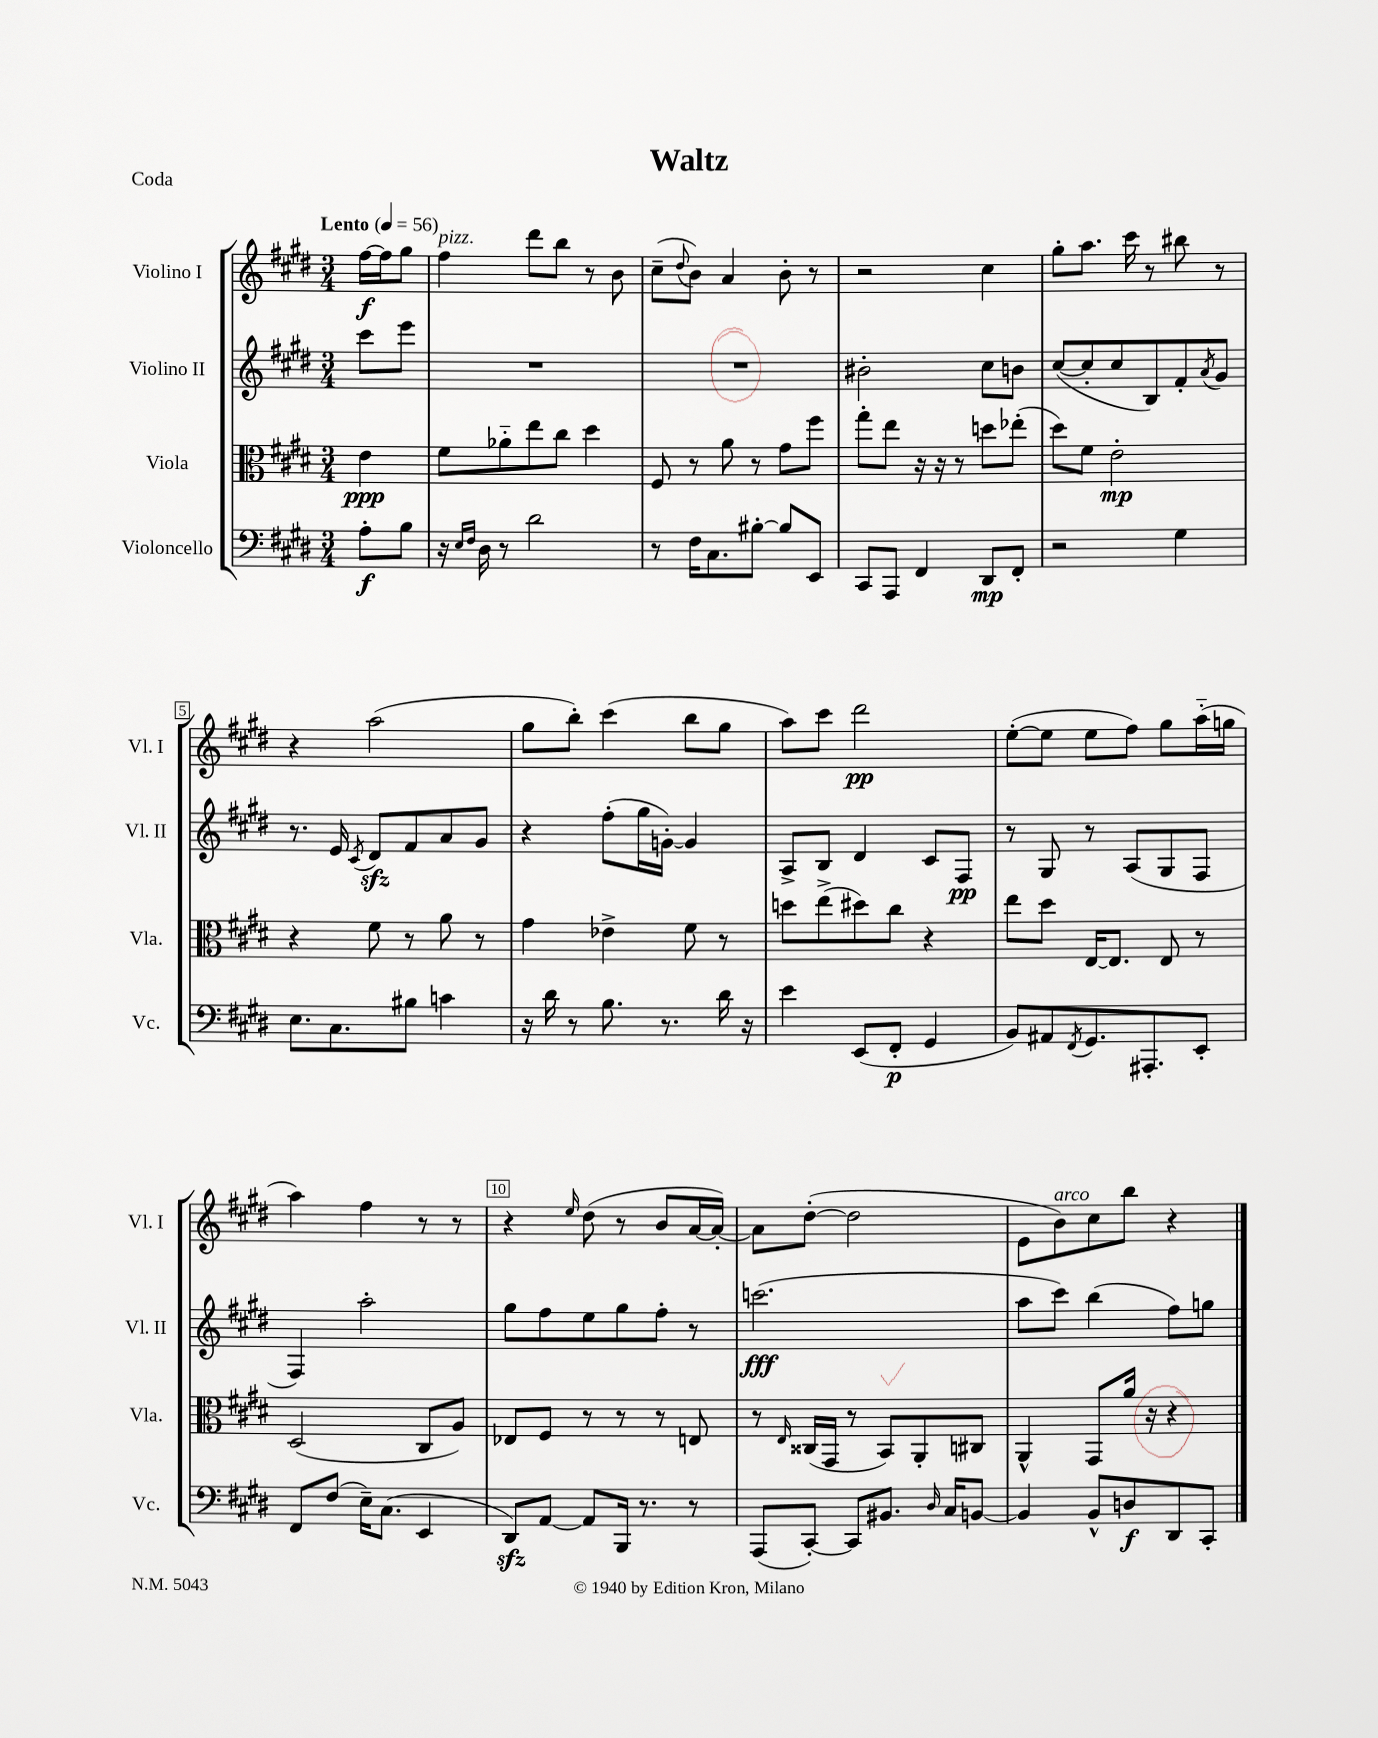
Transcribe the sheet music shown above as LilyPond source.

\header { title = "Waltz" piece = "Coda" }
<<
\new StaffGroup <<
\new Staff = "s0" \with { instrumentName = "Violino I" shortInstrumentName = "Vl. I" } {
    \clef treble \key e \major \numericTimeSignature \time 3/4 \partial 4 \tempo "Lento" 4 = 56
    fis''16~\f fis''16 gis''8 |
    fis''4^\markup { \italic "pizz." } dis'''8 b''8 r8 b'8 |
    cis''8--( \appoggiatura { dis''8 } b'8) a'4 b'8-. r8 |
    r2 cis''4 |
    gis''8-. a''8. cis'''16 r8 bis''8 r8 |
    r4 a''2( |
    gis''8 b''8-.) cis'''4( b''8 gis''8 |
    a''8) cis'''8 dis'''2\pp |
    e''8~-.( e''8 e''8 fis''8) gis''8 a''16-_( g''16 |
    a''4) fis''4 r8 r8 |
    r4 \grace { e''16 } dis''8( r8 b'8 a'16~ a'16~-.) |
    a'8 dis''8~-.( dis''2 |
    e'8 b'8^\markup { \italic "arco" }) cis''8 b''8 r4 \bar "|." |
}
\new Staff = "s1" \with { instrumentName = "Violino II" shortInstrumentName = "Vl. II" } {
    \clef treble \key e \major \numericTimeSignature \time 3/4 \partial 4
    cis'''8 e'''8 |
    R2. |
    R2. |
    bis'2-. cis''8 b'8 |
    cis''8~( cis''8-. cis''8 b8) fis'8-. \acciaccatura { a'8 } gis'8 |
    r8. e'16 \acciaccatura { cis'8 } dis'8\sfz fis'8 a'8 gis'8 |
    r4 fis''8-.( gis''16 g'16~-.) g'4 |
    a8-> b8 dis'4 cis'8 fis8\pp |
    r8 gis8 r8 a8( gis8 fis8 |
    fis4) a''2-. |
    gis''8 fis''8 e''8 gis''8 fis''8-. r8 |
    c'''2.\fff( |
    a''8 cis'''8) b''4( fis''8) g''8 \bar "|." |
}
\new Staff = "s2" \with { instrumentName = "Viola" shortInstrumentName = "Vla." } {
    \clef alto \key e \major \numericTimeSignature \time 3/4 \partial 4
    e'4\ppp |
    fis'8 aes'8-_ e''8 cis''8 dis''4 |
    fis8 r8 a'8 r8 gis'8 fis''8 |
    gis''8-. e''8 r16 r16 r8 d''8 ees''8-.( |
    dis''8) fis'8 e'2-.\mp |
    r4 fis'8 r8 a'8 r8 |
    gis'4 ees'4-> fis'8 r8 |
    d''8 e''8->( dis''8) cis''8 r4 |
    e''8 dis''8 e16~ e8. e8 r8 |
    dis2( cis8 a8) |
    ees8 fis8 r8 r8 r8 e8 |
    r8 \grace { e16 } cisis16( gis,16 r8 b,8) a,8-. cis8 |
    a,4-^ gis,8 a'16 r16 r4 \bar "|." |
}
\new Staff = "s3" \with { instrumentName = "Violoncello" shortInstrumentName = "Vc." } {
    \clef bass \key e \major \numericTimeSignature \time 3/4 \partial 4
    a8-.\f b8 |
    r16 \grace { e16 fis16 } dis16 r8 dis'2 |
    r8 fis16 cis8. bis8~-. bis8 e,8 |
    cis,8 a,,8 fis,4 dis,8\mp fis,8-. |
    r2 gis4 |
    e8. cis8. bis8 c'4 |
    r16 dis'16 r8 b8. r8. dis'16 r16 |
    e'4 e,8( fis,8-.\p gis,4 |
    b,8) ais,8 \acciaccatura { fis,8 } gis,8. ais,,8.-. e,8-. |
    fis,8 fis8( e16--) cis8.( e,4 |
    dis,8\sfz) a,8~ a,8 b,,16 r8. r8 |
    a,,8( cis,8~-.) cis,8 bis,8. \grace { dis16 } cis16 b,8~ |
    b,4 b,8-^ d8\f dis,8 cis,8-. \bar "|." |
}
>>
>>
\layout { \context { \Score \override BarNumber.break-visibility = ##(#f #t #t) barNumberVisibility = #(every-nth-bar-number-visible 5) \override BarNumber.stencil = #(make-stencil-boxer 0.1 0.3 ly:text-interface::print) } }
